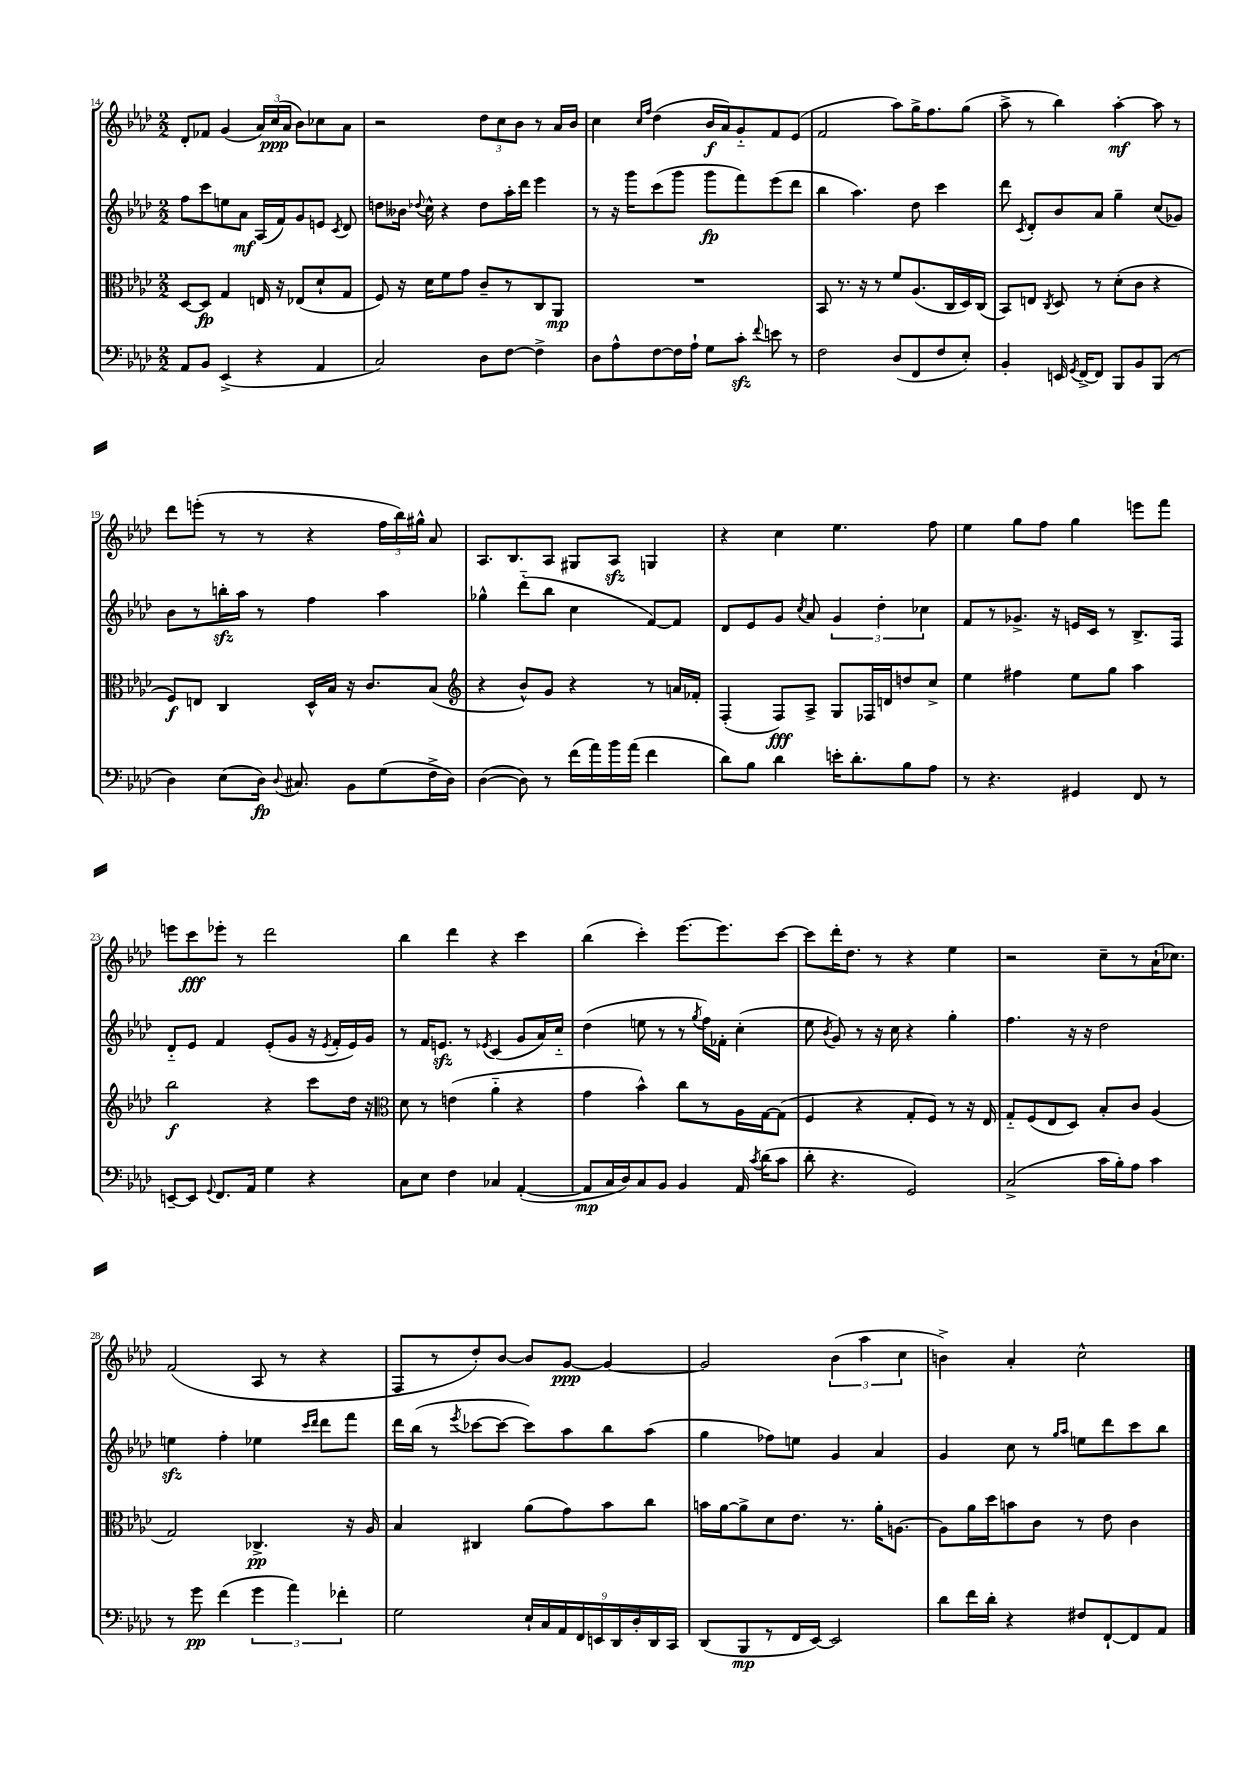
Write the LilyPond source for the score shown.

<<
\new StaffGroup <<
\new Staff = "s0" {
    \clef treble \key aes \major \numericTimeSignature \time 2/2
    \autoBeamOff des'8[-. fes'8] g'4( \tuplet 3/2 { aes'16[) c''16\ppp( aes'16] } bes'8[) ces''8 aes'8] |
    r2 \tuplet 3/2 { des''8[ c''8 bes'8] } r8 aes'16[ bes'16] |
    c''4 \grace { c''16[ f''16] } des''4( bes'16[\f aes'16) g'8-_ f'8 ees'8]( |
    f'2 aes''8[) g''16-> f''8. g''8]( |
    aes''8-> r8 bes''4) aes''4~-.\mf aes''8 r8 |
    des'''8[ e'''8]-.( r8 r8 r4 \tuplet 3/2 { f''16[ bes''16) gis''16]-^ } aes'8 |
    aes8.[ bes8. aes8] gis8[ aes8]\sfz g4 |
    r4 c''4 ees''4. f''8 |
    ees''4 g''8[ f''8] g''4 e'''8[ f'''8] |
    e'''8[ c'''8\fff ees'''8]-. r8 des'''2 |
    bes''4 des'''4 r4 c'''4 |
    bes''4( c'''4-.) ees'''8.[~ ees'''8. c'''8]~ |
    c'''8[ des'''16-. des''8.] r8 r4 ees''4 |
    r2 c''8[-- r8 aes'16-!( ces''8.]) |
    f'2( aes8 r8 r4 |
    f8[ r8 des''8-.) bes'8]~ bes'8[ g'8]~\ppp g'4~ |
    g'2 \tuplet 3/2 { bes'4( aes''4 c''4 } |
    b'4->) aes'4-. c''2-^ \bar "|." |
}
\new Staff = "s1" {
    \clef treble \key aes \major \numericTimeSignature \time 2/2
    \autoBeamOff f''8[ c'''8 e''8 aes'8]\mf aes16[( f'16) g'8 e'8] \acciaccatura { c'8 } des'8 |
    d''8[ beses'16] \appoggiatura { des''8 } c''16-^ r4 des''8[ aes''16-. des'''16] ees'''4 |
    r8 r16 g'''16[ c'''8( g'''8] g'''8[\fp f'''8) ees'''8( des'''8] |
    bes''4 aes''4.) des''8 c'''4 |
    des'''8 \acciaccatura { c'8 } des'8[-. bes'8 aes'8] g''4-- c''8[( ges'8]) |
    bes'8[ r8 b''16-.\sfz aes''16] r8 f''4 aes''4 |
    ges''4-^ des'''8[-_( bes''8] c''4 f'8[~) f'8] |
    des'8[ ees'8 g'8] \acciaccatura { c''8 } aes'8 \tuplet 3/2 { g'4 des''4-. ces''4 } |
    f'8[ r8 ges'8.]-> r16 e'16[ c'16] r8 bes8.[-> f16] |
    des'8[-_ ees'8] f'4 ees'8[-.( g'8] r16 \acciaccatura { ees'8 } f'16[-. ees'16) g'16] |
    r8 f'16[ e'8.]\sfz r8 \acciaccatura { ees'8 } c'4( g'8[ aes'16) c''16]-_ |
    des''4( e''8 r8 r8 \acciaccatura { g''8 } f''16[) fes'16]-. c''4-.( |
    ees''8 \acciaccatura { bes'8 } g'8) r8 r16 c''16 r4 g''4-. |
    f''4. r16 r16 des''2 |
    e''4\sfz f''4-. ees''4 \grace { c'''16[ des'''16] } des'''8[ f'''8] |
    des'''16[ bes''16]( r8 \acciaccatura { ees'''8 } ces'''8[~ ces'''8]~ ces'''8[) aes''8 bes''8 aes''8]( |
    g''4 fes''8[) e''8] g'4 aes'4 |
    g'4 c''8 r8 \grace { g''16[ aes''16] } e''8[ des'''8 c'''8 bes''8] \bar "|." |
}
\new Staff = "s2" {
    \clef alto \key aes \major \numericTimeSignature \time 2/2
    \autoBeamOff des8[~ des8]\fp g4 e16 r16 ees8[( des'8-! g8] |
    f8) r16 des'16[ f'8 g'8] c'8[-- r8 c8 aes,8]\mp |
    R1 |
    bes,8 r8. r16 r8 f'8[ aes8.( c16 des16) c16]( |
    bes,8[) e8] \acciaccatura { c8 } des8 r8 des'8[-.( c'8] r4 |
    f8[\f) e8] c4 des16[-^ bes16] r16 c'8.[ bes8]( |
    \clef treble r4 bes'8[-^) g'8] r4 r8 a'16[ fes'16]-. |
    f4-.( f8[\fff) aes8]-> g8[ fes16 d'16 d''8 c''8]-> |
    ees''4 fis''4 ees''8[ g''8] aes''4 |
    bes''2\f r4 c'''8[ des''16] r16 |
    \clef alto des'8 r8 e'4( aes'4-_ r4 |
    g'4 bes'4-^) c''8[ r8 aes16 g16~ g8]( |
    f4 r4 g8[-. f8]) r8 r16 ees16 |
    g8[-_ f8( ees8 des8]) bes8[-. c'8] aes4( |
    g2) ces4.->\pp r16 aes16 |
    bes4 cis4 aes'8[( g'8) bes'8 c''8] |
    b'16[ aes'16~ aes'8-> des'8 ees'8.] r8. aes'16[-. a8.]~ |
    a8[ aes'16 des''16 b'8 c'8] r8 ees'8 c'4 \bar "|." |
}
\new Staff = "s3" {
    \clef bass \key aes \major \numericTimeSignature \time 2/2
    \autoBeamOff aes,8[ bes,8] ees,4->( r4 aes,4 |
    c2) des8[ f8]~ f4-> |
    des8[ aes8-^ f8~ f16 aes16]-! g8[ c'8]-.\sfz \appoggiatura { f'8 } e'8 r8 |
    f2 des8[( f,8 f8 ees8]-.) |
    bes,4-. e,16 \acciaccatura { g,8 } f,16[~-> f,8] bes,,8[ bes,8 bes,,8]( r8 |
    des4) ees8[( des16]\fp) \appoggiatura { des8 } cis8. bes,8[ g8( f16-> des16]) |
    des4~( des8) r8 f'16[( aes'16) bes'16 aes'16]( f'4 |
    des'8[) bes8] des'4 e'16[-. des'8.-. bes8 aes8] |
    r8 r4. gis,4 f,8 r8 |
    e,8[~-- e,8] \appoggiatura { g,8 } f,8.[ aes,16] g4 r4 |
    c8[ ees8] f4 ces4 aes,4~-.( |
    aes,8[\mp c16 des16) c8 bes,8] bes,4 aes,16 \acciaccatura { c'8 } des'16[( c'8] |
    des'8-. r4. g,2) |
    c2->( c'16[ bes16-.) aes8] c'4 |
    r8 g'8\pp f'4( \tuplet 3/2 { g'4 aes'4) fes'4-. } |
    g2 \tuplet 9/8 { ees16[-! c16 aes,16 f,16 e,16 des,16 des16-. des,16 c,16] } |
    des,8[( bes,,8\mp r8 f,16 ees,16]~) ees,2 |
    des'8[ f'16 des'16]-. r4 fis8[ f,8~-! f,8 aes,8] \bar "|." |
}
>>
>>
\layout { \context { \Score currentBarNumber = #14 } }
